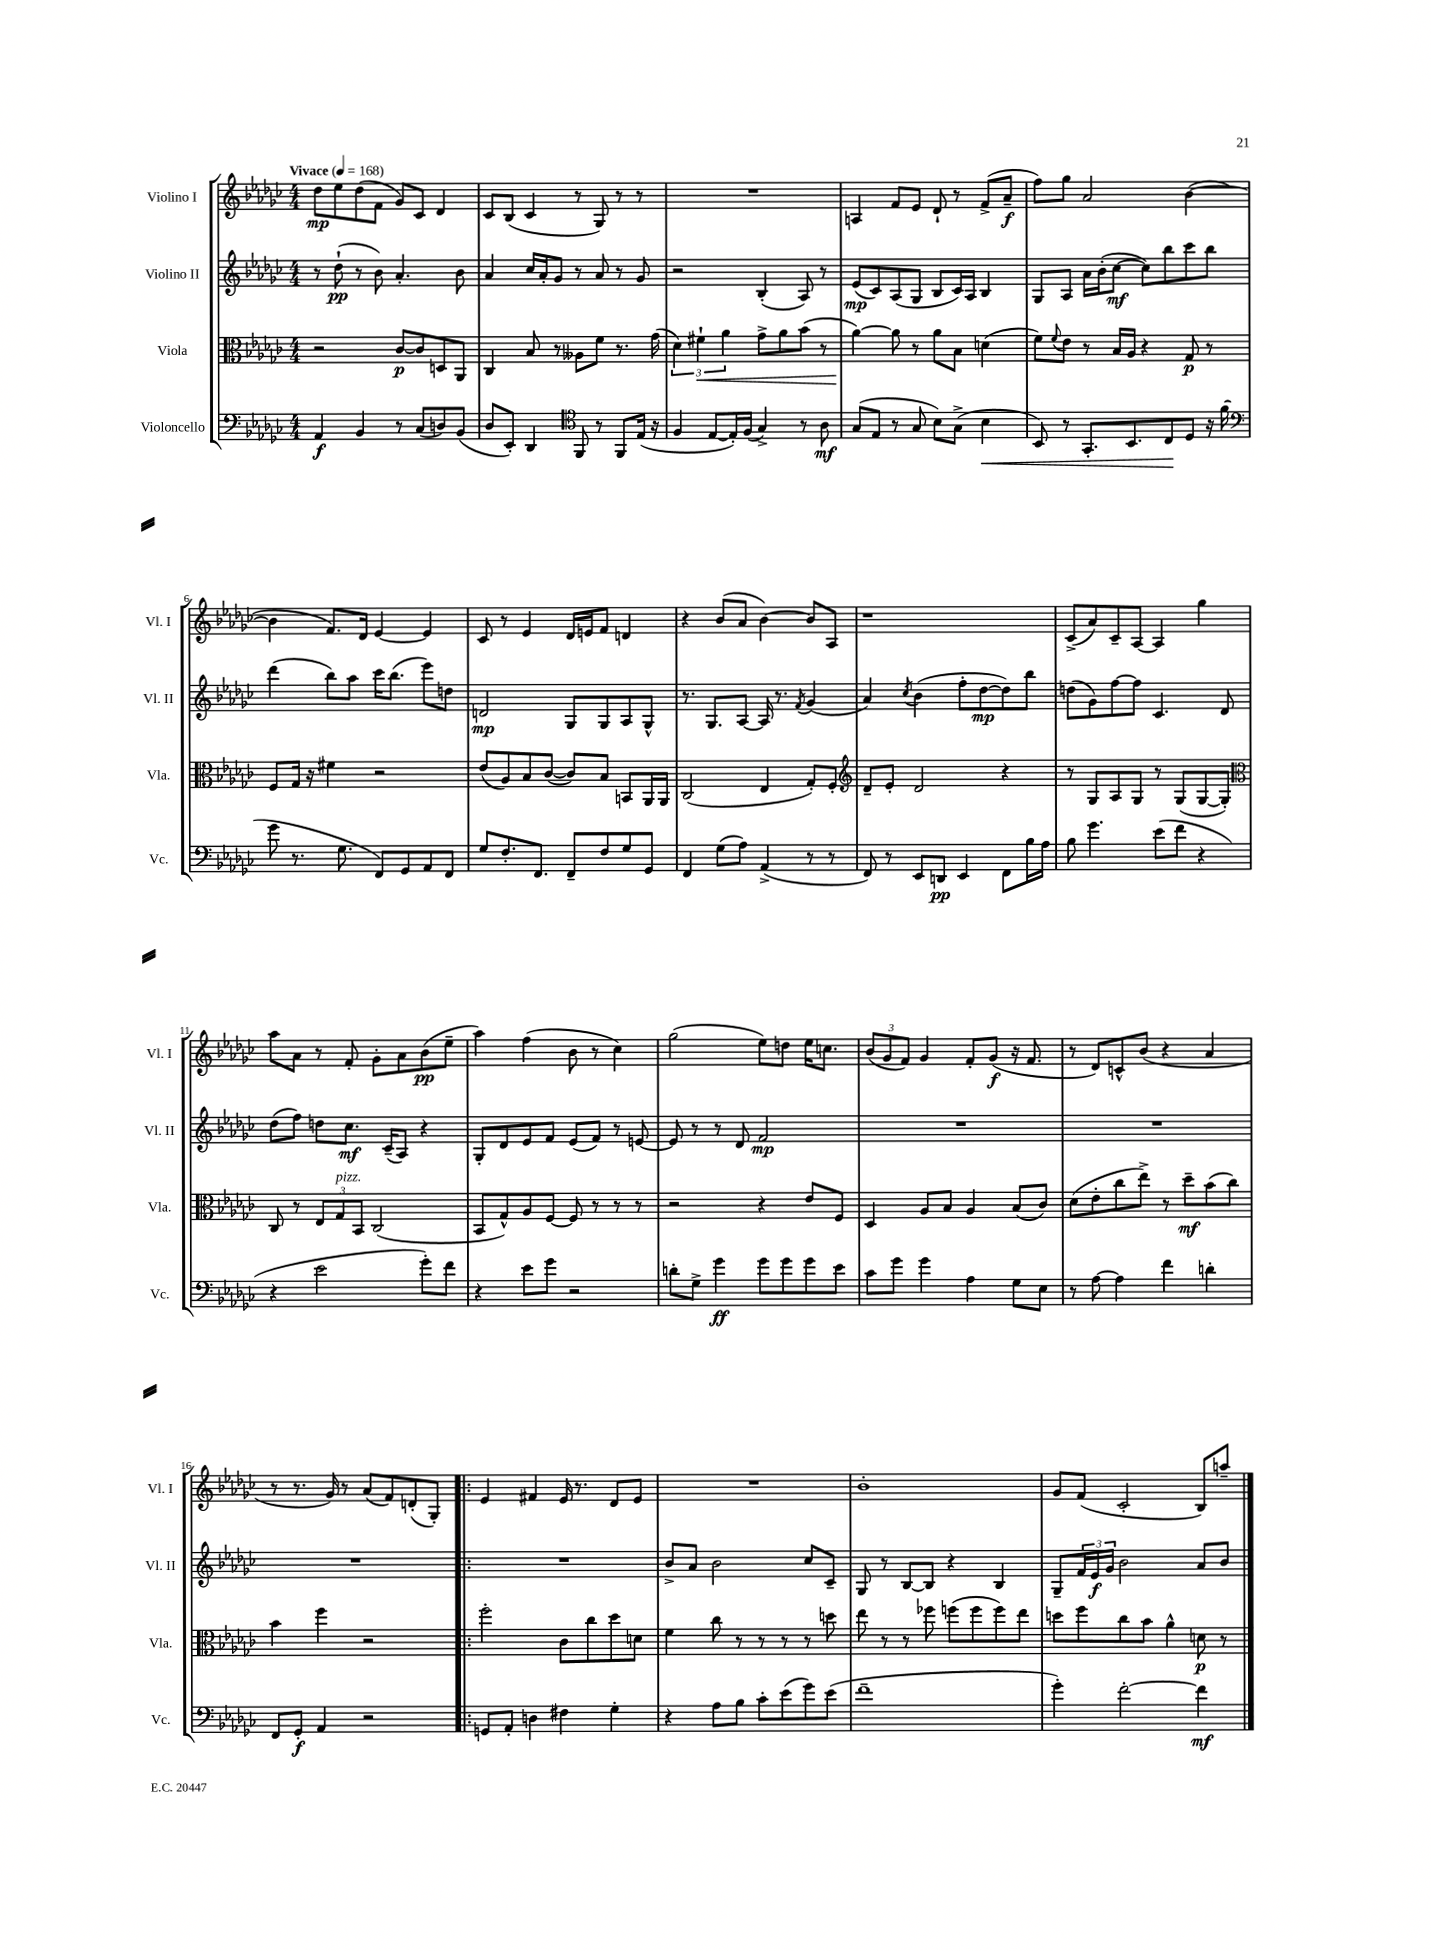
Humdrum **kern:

**kern	**dynam	**kern	**dynam	**kern	**dynam	**kern	**dynam
*part4	*part4	*part3	*part3	*part2	*part2	*part1	*part1
*staff4	*staff4	*staff3	*staff3	*staff2	*staff2	*staff1	*staff1
*I"Violoncello	*	*I"Viola	*	*I"Violino II	*	*I"Violino I	*
*I'Vc.	*	*I'Vla.	*	*I'Vl. II	*	*I'Vl. I	*
*clefF4	*	*clefC3	*	*clefG2	*	*clefG2	*
*k[b-e-a-d-g-c-]	*	*k[b-e-a-d-g-c-]	*	*k[b-e-a-d-g-c-]	*	*k[b-e-a-d-g-c-]	*
*M4/4	*	*M4/4	*	*M4/4	*	*M4/4	*
*MM168	*	*MM168	*	*MM168	*	*MM168	*
=1	=1	=1	=1	=1	=1	=1	=1
!	!	!	!	!	!	!LO:TX:a:B:t=Vivace	!
4AA-/	f	2r	.	8r	.	8dd-\L	mp
.	.	.	.	(8dd-`\	pp	8ee-\	.
4BB-/	.	.	.	8r	.	(8dd-\	.
.	.	.	.	8b-\)	.	8f\J	.
8r	.	[8c-/L	p	4.a-'/	.	8g-/L)	.
(8C-/L	.	8c-/]	.	.	.	8c-/J	.
8Dn/)	.	8Dn/	.	.	.	4d-/	.
(8BB-/J	.	8AA-/J	.	8b-\	.	.	.
=2	=2	=2	=2	=2	=2	=2	=2
8D-/L	.	4C-/	.	4a-/	.	8c-/L	.
8EE-'/J)	.	.	.	.	.	(8B-/J	.
4DD-/	.	8B-/	.	16cc-/LL	.	4c-/	.
.	.	.	.	16a-'/J	.	.	.
.	.	8r	.	8g-/J	.	.	.
*clefC4	*	*	*	*	*	*	*
8FF/	.	8A--X\L	.	8r	.	8r	.
8r	.	8f\J	.	8a-/	.	8G-/)	.
8FF/L	.	8.r	.	8r	.	8r	.
(16E-/Jk	.	.	.	8g-/	.	8r	.
16r	.	(16g-\	.	.	.	.	.
=3	=3	=3	=3	=3	=3	=3	=3
4F/	.	6d-\)	.	2r	.	1r	.
!	!	!	!LO:HP:b	!	!	!	!
.	.	6f#X`\	<	.	.	.	.
[8E-/L	.	.	.	.	.	.	.
.	.	6a-\	.	.	.	.	.
16E-'/L])	.	.	.	.	.	.	.
(16F/JJ	.	.	.	.	.	.	.
4G-^/)	.	8g-^\L	.	(4B-'/	.	.	.
.	.	8a-\	.	.	.	.	.
8r	.	(8b-\J	.	8A-/)	.	.	.
8A-\	mf	8r	.	8r	.	.	.
=4	=4	=4	=4	=4	=4	=4	=4
(8G-/L	.	[4a-\)	.	(8e-/L	mp	4An/	.
8E-/J	.	.	.	8c-/)	.	.	.
8r	.	8a-\]	[	(8A-/	.	8f/L	.
8G-/	.	8r	.	8G-/J	.	8e-/J	.
8B-\L)	.	8a-\L	.	8B-/L	.	8d-`/	.
(8G-^\J	.	8B-\J	.	16c-/L)	.	8r	.
.	.	.	.	16A-/JJ	.	.	.
!	!LO:HP:b	!	!	!	!	!	!
4B-\	<	(4dn\	.	4B-/	.	(8f^/L	.
.	.	.	.	.	.	8a-~/J	f
=5	=5	=5	=5	=5	=5	=5	=5
8BB-/)	.	8f\L)	.	8G-/L	.	8ff\L)	.
.	.	8qqf/	.	.	.	.	.
8r	.	8e-\J	.	8A-/J	.	8gg-\J	.
8.GG-'/L	.	8r	.	16a-\LL	.	2a-/	.
.	.	.	.	(16b-'\J	.	.	.
.	.	16B-/LL	.	[8cc-\J	mf	.	.
8.BB-/	.	16A-/JJ	.	.	.	.	.
.	.	4r	.	8cc-\L])	.	.	.
8C-/	.	.	.	8bb-\	.	.	.
8D-/J	[	8G-/	p	8ccc-\	.	([4b-\	.
16r	.	8r	.	8bb-\J	.	.	.
(16f\	.	.	.	.	.	.	.
!!LO:LB:g=z
=6	=6	=6	=6	=6	=6	=6	=6
*clefF4	*	*	*	*	*	*	*
8g-\	.	8F/L	.	(4ddd-\	.	4b-\]	.
8.r	.	16G-/Jk	.	.	.	.	.
.	.	16r	.	.	.	.	.
.	.	4f#X\	.	8bb-\L)	.	8.f/L)	.
8.G-\	.	.	.	.	.	.	.
.	.	.	.	8aa-\J	.	.	.
.	.	.	.	.	.	16d-/Jk	.
8FF/L)	.	2r	.	16ccc-\KL	.	[4e-/	.
.	.	.	.	(8.bb-\J	.	.	.
8GG-/	.	.	.	.	.	.	.
8AA-/	.	.	.	8eee-\L)	.	4e-/]	.
8FF/J	.	.	.	8ddn\J	.	.	.
=7	=7	=7	=7	=7	=7	=7	=7
8G-/L	.	(8e-/L	.	2dn/	mp	8c-/	.
8.F'/	.	8A-/)	.	.	.	8r	.
.	.	8B-/	.	.	.	4e-/	.
8.FF/J	.	.	.	.	.	.	.
.	.	([8c-/J	.	.	.	.	.
8FF~/L	.	8c-/L])	.	8G-/L	.	16d-/LL	.
.	.	.	.	.	.	16en/J	.
8F/	.	8B-/J	.	8G-/	.	8f/J	.
8G-/	.	8BBn/L	.	8A-/	.	4dn/	.
8GG-/J	.	16AA-/L	.	8G-^^/J	.	.	.
.	.	16AA-/JJ	.	.	.	.	.
=8	=8	=8	=8	=8	=8	=8	=8
4FF/	.	(2C-/	.	8.r	.	4r	.
.	.	.	.	8.G-/L	.	.	.
(8G-\L	.	.	.	.	.	(8b-/L	.
8A-\J)	.	.	.	[8A-/J	.	8a-/J	.
(4AA-^/	.	4E-/	.	16A-/]	.	[4b-\)	.
.	.	.	.	8.r	.	.	.
.	.	.	.	8qf/	.	.	.
8r	.	8G-'/L)	.	(4g-/	.	8b-/L]	.
8r	.	8F'/J	.	.	.	8A-/J	.
=9	=9	=9	=9	=9	=9	=9	=9
*	*	*clefG2	*	*	*	*	*
8FF/)	.	8d-~/L	.	4a-/)	.	1r	.
8r	.	8e-'/J	.	.	.	.	.
.	.	.	.	8qcc-/	.	.	.
8EE-/L	.	2d-/	.	(4b-\	.	.	.
8DDn/J	pp	.	.	.	.	.	.
4EE-/	.	.	.	8ff'\L	.	.	.
.	.	.	.	[8dd-\	mp	.	.
8FF\L	.	4r	.	8dd-\])	.	.	.
16B-\L	.	.	.	8bb-\J	.	.	.
16A-\JJ	.	.	.	.	.	.	.
=10	=10	=10	=10	=10	=10	=10	=10
8B-\	.	8r	.	(8ddn\L	.	(8c-^/L	.
4.g-\	.	8G-/L	.	8g-\)	.	8a-/)	.
.	.	8A-/	.	[8ff\	.	8c-~/	.
.	.	8G-/J	.	8ff\J]	.	[8A-/J	.
(8e-\L	.	8r	.	4.c-/	.	4A-/]	.
8f\J	.	(8G-/L	.	.	.	.	.
4r	.	[8G-/	.	.	.	4gg-\	.
.	.	8G-'/J])	.	8d-/	.	.	.
!!LO:LB:g=z
=11	=11	=11	=11	=11	=11	=11	=11
*	*	*clefC3	*	*	*	*	*
4r	.	8C-/	.	(8dd-\L	.	8aa-\L	.
.	.	8r	.	8ff\J)	.	8a-\J	.
2e-\	.	12E-/L	.	8ddn\L	.	8r	.
!	!	!LO:TX:a:i:t=pizz.	!	!	!	!	!
.	.	12G-/	.	.	.	.	.
.	.	.	.	8.cc-\J	mf	8f'/	.
.	.	12BB-/J	.	.	.	.	.
.	.	(2C-/	.	.	.	8g-'\L	.
.	.	.	.	(16c-~/KL	.	.	.
.	.	.	.	8A-/J)	.	8a-\	.
8g-'\L)	.	.	.	4r	.	(8b-\	pp
8f\J	.	.	.	.	.	8ee-~\J	.
=12	=12	=12	=12	=12	=12	=12	=12
4r	.	8BB-/L	.	8G-'/L	.	4aa-\)	.
.	.	8G-^^/)	.	8d-/	.	.	.
8e-\L	.	8A-/	.	8e-/	.	(4ff\	.
8g-\J	.	[8F/J	.	8f/J	.	.	.
2r	.	8F/]	.	(8e-/L	.	8b-\	.
.	.	8r	.	8f/J)	.	8r	.
.	.	8r	.	8r	.	4cc-\)	.
.	.	8r	.	[8en/	.	.	.
=13	=13	=13	=13	=13	=13	=13	=13
8dn'\L	.	2r	.	8e/]	.	(2gg-\	.
8G-^\J	.	.	.	8r	.	.	.
4g-\	ff	.	.	8r	.	.	.
.	.	.	.	8d-/	.	.	.
8g-\L	.	4r	.	2f/	mp	8ee-\L)	.
8g-\	.	.	.	.	.	8ddn\J	.
8g-\	.	8e-/L	.	.	.	16ee-\KL	.
.	.	.	.	.	.	8.ccn\J	.
8e-\J	.	8F/J	.	.	.	.	.
=14	=14	=14	=14	=14	=14	=14	=14
8c-\L	.	4D-/	.	1r	.	(12b-/L	.
.	.	.	.	.	.	12g-/	.
8g-\J	.	.	.	.	.	.	.
.	.	.	.	.	.	12f/J)	.
4g-\	.	8A-/L	.	.	.	4g-/	.
.	.	8B-/J	.	.	.	.	.
4A-\	.	4A-/	.	.	.	8f'/L	.
.	.	.	.	.	.	(8g-/J	f
8G-\L	.	(8B-/L	.	.	.	16r	.
.	.	.	.	.	.	8.f/	.
8E-\J	.	8c-/J)	.	.	.	.	.
=15	=15	=15	=15	=15	=15	=15	=15
8r	.	(8d-\L	.	1r	.	8r	.
[8A-\	.	8e-'\	.	.	.	8d-/L)	.
4A-\]	.	8cc-\	.	.	.	8cn^^/	.
.	.	8ee-^\J)	.	.	.	(8b-/J	.
4f\	.	8r	.	.	.	4r	.
.	.	8dd-~\L	mf	.	.	.	.
4dn'\	.	(8b-\	.	.	.	4a-/	.
.	.	8cc-\J)	.	.	.	.	.
!!LO:LB:g=z
=16	=16	=16	=16	=16	=16	=16	=16
8FF/L	.	4b-\	.	1r	.	8r	.
8GG-'/J	f	.	.	.	.	8.r	.
4AA-/	.	4ff\	.	.	.	.	.
.	.	.	.	.	.	16g-/)	.
.	.	.	.	.	.	8r	.
2r	.	2r	.	.	.	(8a-/L	.
.	.	.	.	.	.	8f/)	.
.	.	.	.	.	.	(8dn'/	.
.	.	.	.	.	.	8G-'/J)	.
=17!|:	=17!|:	=17!|:	=17!|:	=17!|:	=17!|:	=17!|:	=17!|:
8GGn/L	.	2ff'\	.	1r	.	4e-/	.
8AA-'/J	.	.	.	.	.	.	.
4Dn\	.	.	.	.	.	4f#X/	.
4F#X\	.	8c-\L	.	.	.	16e-/	.
.	.	.	.	.	.	8.r	.
.	.	8cc-\	.	.	.	.	.
4G-'\	.	8dd-\	.	.	.	8d-/L	.
.	.	8dn\J	.	.	.	8e-/J	.
=18	=18	=18	=18	=18	=18	=18	=18
4r	.	4f\	.	8b-^/L	.	1r	.
.	.	.	.	8a-/J	.	.	.
8A-\L	.	8cc-\	.	2b-\	.	.	.
8B-\J	.	8r	.	.	.	.	.
8c-'\L	.	8r	.	.	.	.	.
(8e-\	.	8r	.	.	.	.	.
8g-\)	.	8r	.	8cc-/L	.	.	.
(8e-\J	.	8ddn\	.	8c-~/J	.	.	.
=19	=19	=19	=19	=19	=19	=19	=19
1f~	.	8ee-\	.	8G-/	.	1b-'	.
.	.	8r	.	8r	.	.	.
.	.	8r	.	[8B-/L	.	.	.
.	.	8ff-X\	.	8B-/J]	.	.	.
.	.	(8ffn\L	.	4r	.	.	.
.	.	8ff\	.	.	.	.	.
.	.	8ff\)	.	4B-/	.	.	.
.	.	8ee-\J	.	.	.	.	.
=20	=20	=20	=20	=20	=20	=20	=20
4g-'\)	.	8ddn\L	.	8G-~/L	.	8g-/L	.
.	.	8ff\	.	24f/L	.	(8f/J	.
.	.	.	.	24e-/	f	.	.
.	.	.	.	24g-/JJ	.	.	.
[2f'\	.	8cc-\	.	2b-\	.	2c-'/	.
.	.	8b-\J	.	.	.	.	.
.	.	4a-^^\	.	.	.	.	.
4f\]	mf	8dn\	p	8a-/L	.	8B-/L)	.
.	.	8r	.	8b-/J	.	8aan~/J	.
==	==	==	==	==	==	==	==
*-	*-	*-	*-	*-	*-	*-	*-
